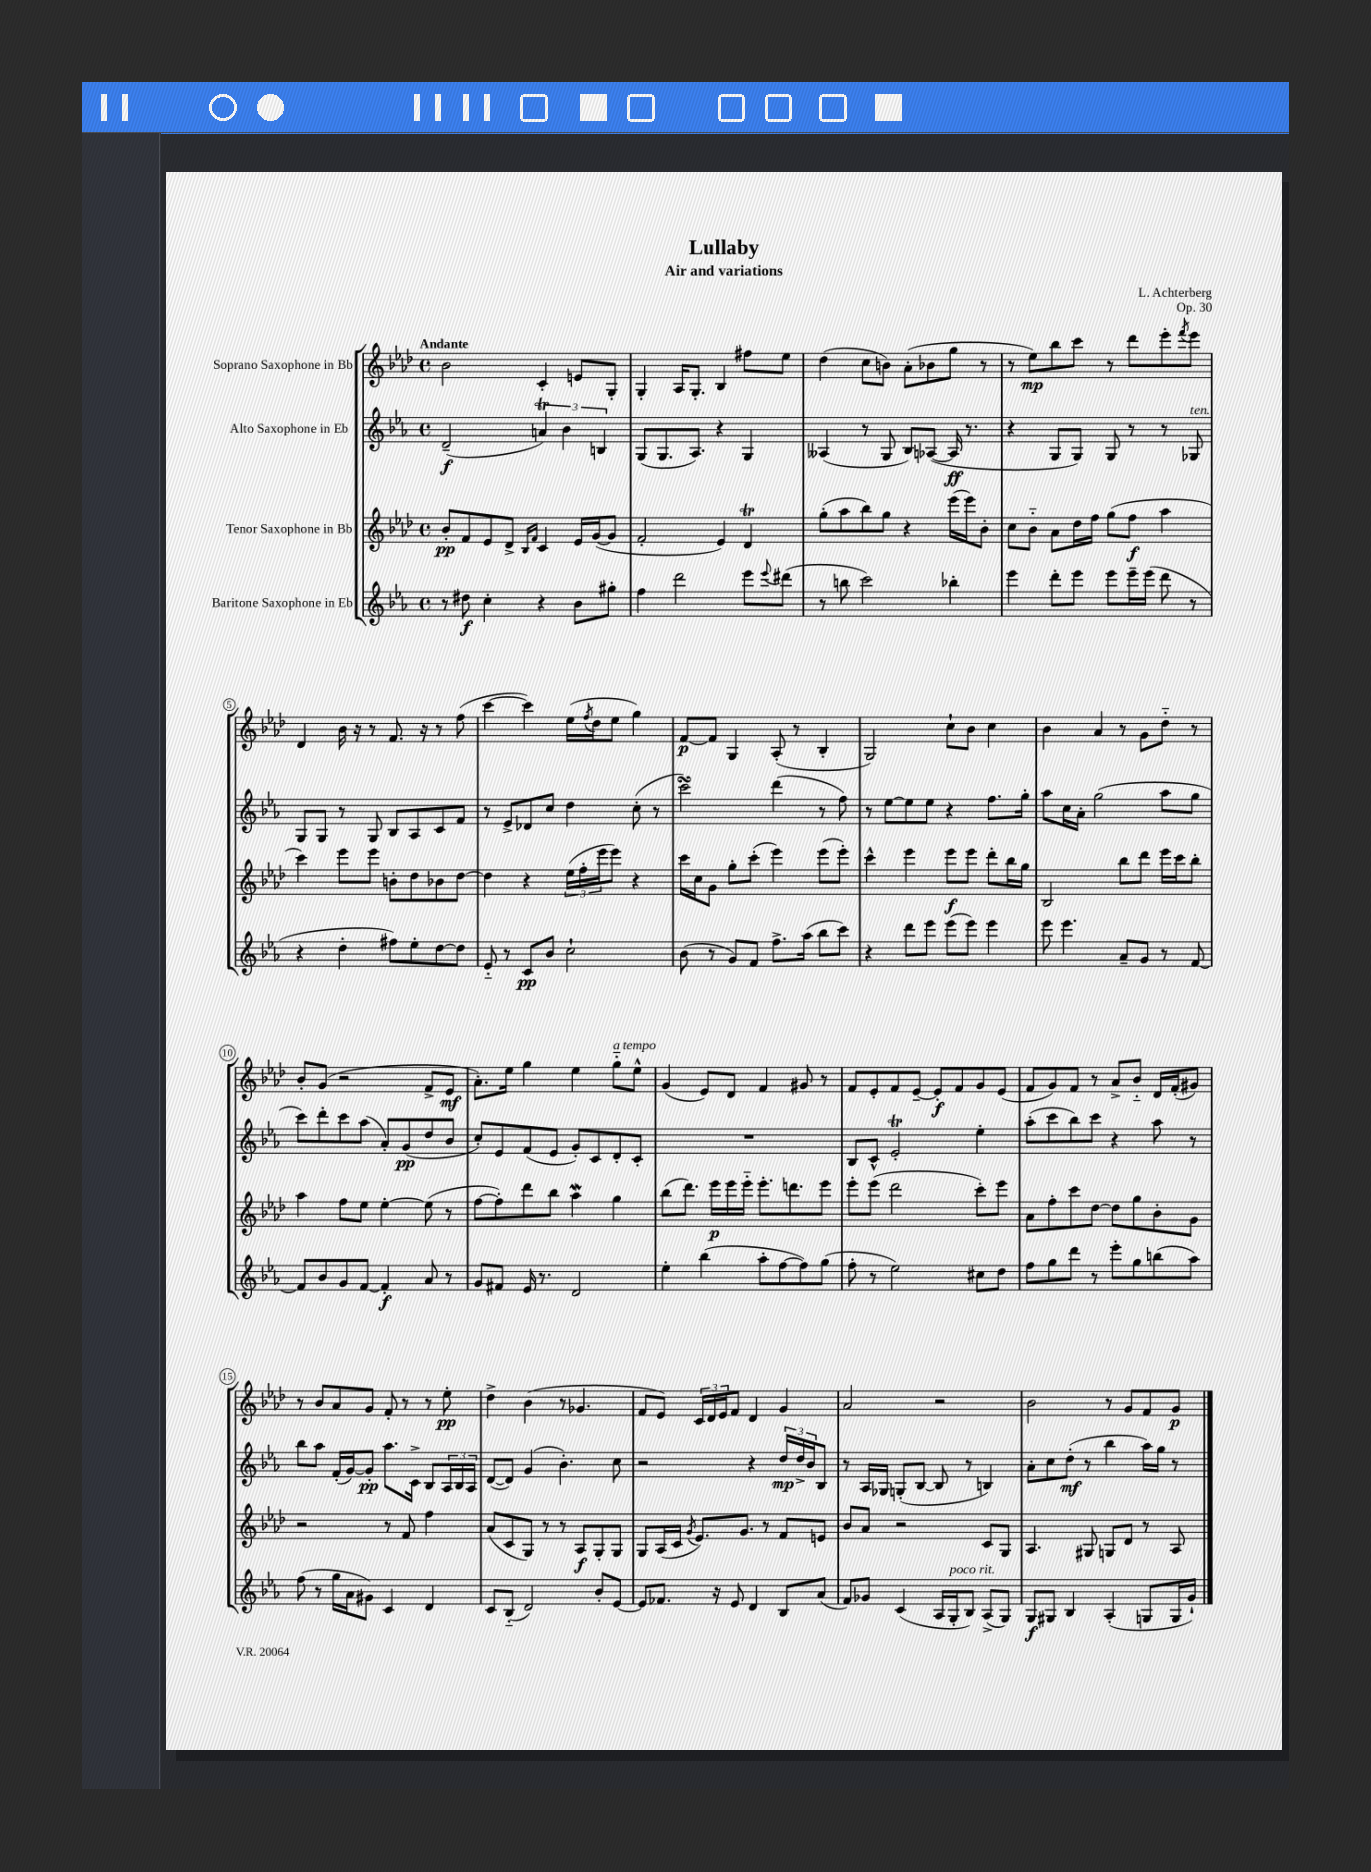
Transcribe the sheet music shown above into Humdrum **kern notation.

**kern	**kern	**kern	**kern
*staff4	*staff3	*staff2	*staff1
*clefG2	*clefG2	*clefG2	*clefG2
*k[b-e-a-]	*k[b-e-a-d-]	*k[b-e-a-]	*k[b-e-a-d-]
*M4/4	*M4/4	*M4/4	*M4/4
*met(c)	*met(c)	*met(c)	*met(c)
8r	8b-'/L	(2d~/	2b-\
8dd#\	8f/	.	.
4cc'\	8e-/	.	.
.	8d-^/J	.	.
.	16qqB-/LL	.	.
.	16qqf/JJ	.	.
4r	4c/	6a/)	4c'/
.	.	6b-\	.
8b-\L	16e-/LL	.	8e/L
.	([16g/J	.	.
.	.	6B/	.
8gg#'\J	8g/]J	.	8G'/J
=	=	=	=
4ff\	2f'/	(8G/L	4G'/
.	.	8.G/	.
2ddd\	.	.	16A-/LK
.	.	8.A-/J)	8.G'/J
.	4e-/)	4r	4B-/
8eee-\L	4d-/	4G/	8ff#\L
8qqeee-/	.	.	.
(8ddd#\J	.	.	8ee-\J
=	=	=	=
8r	(8gg'\L	(4A--/	(4dd-\
8bb\	8aa-\	.	.
2ccc\)	8bb-\)	8r	8cc\L
.	8gg\J	8G/	8b\J)
.	4r	8B-/L)	(8a-'\L
.	.	([8A-/J	8b-\
4bb-'\	(16eee-\LL	16A-/]	8gg\J
.	16eee-\J)	8.r	.
.	8b-'\J	.	8r
=	=	=	=
4eee-\	8cc\L	4r	8r
.	8b-'~\J	.	8ee-\L)
8ddd'\L	8a-\L	8G/L	8bb-\
8eee-\J	16dd-\L	8G/J)	8ccc\J
.	16ff\JJ	.	.
8eee-\L	(8gg\L	8G/	8r
16eee-~\L	8ff\J	8r	8ddd-\L
(16eee-\JJ	.	.	.
8ddd\	4aa-\	8r	8eee-'\
.	.	.	8qfff/
8r	.	8G-/	8eee-\J
=	=	=	=
4r	4ccc\)	8G/L	4d-/
.	.	8G/J	.
4dd'\	8eee-\L	8r	16b-\
.	.	.	16r
.	8eee-\J	8G/	8r
8ff#\L)	8b'\L	8B-/L	8.f/
8ee-'\	8dd-\	8A-/	.
.	.	.	16r
[8dd\	8b-\	8c/	8r
8dd\]J	[8dd-\J	8f/J	(8ff\
=	=	=	=
8e-'~/	4dd-\]	8r	[4ccc\
8r	.	8e-^/L	.
8c/L	4r	8d-/	4ccc\])
8b-/J	.	8cc/J	.
2cc`\	(24ee-\LL	4dd\	(16ee-\LL
.	24ff'\	.	.
.	.	.	8qff/
.	.	.	16dd-\J
.	24eee-\J	.	.
.	8eee-\J)	.	8ee-\J
.	4r	(8cc'\	4gg\)
.	.	8r	.
=	=	=	=
(8b-\	16ccc\LL	2ccc\)	[8f/L
.	16cc\J	.	.
8r	8g\J	.	8f/]J
8g/L)	8gg'\L	.	4G/
8f/J	(8ccc'\J	.	.
8.ff^\L	4eee-\)	(4ddd\	(8A-'/
.	.	.	8r
(16aa-\Jk	.	.	.
8bb-\L	(8eee-\L	8r	4B-'/
8ccc\J)	8eee-'\J)	8ff\)	.
=	=	=	=
4r	4ccc^^\	8r	2G/)
.	.	[8ee-\L	.
8ddd\L	4eee-\	8ee-\]	.
8eee-\J	.	8ee-\J	.
(8eee-\L	8eee-\L	4r	8cc`\L
8eee-\J)	8eee-\J	.	8b-\J
4eee-\	8ddd-'\L	8.ff\L	4cc\
.	16bb-\L	.	.
.	16gg\JJ	16gg'\Jk	.
=	=	=	=
8eee-\	2B-/	8aa-\L	4b-\
4.eee-\	.	16cc\L	.
.	.	16a-'\JJ	.
.	.	(2gg\	4a-/
8a-~/L	8bb-\L	.	8r
8g/J	8ddd-\J	.	8g\L
8r	16eee-\LL	8aa-\L	8dd-'~\J
.	16ccc\J	.	.
[8f/	8bb-'\J	8gg\J	8r
=	=	=	=
8f/]L	4aa-\	8ccc\L)	8b-'/L
8b-/	.	8ddd'\	(8g/J
8g/	8ff\L	8ccc\	2r
[8f/J	8ee-\J	(8aa-\J	.
4f'/]	[4ee-'\	8a-'/L)	.
.	.	(8g/	.
8a-/	(8ee-\]	8dd/	8f^/L
8r	8r	8b-/J	8e-/J
=	=	=	=
8g/L	[8ff\L	8cc'/L)	8.a-'\L)
8f#/J	8ff'\])	8e-/	.
.	.	.	16ee-\Jk
16e-/	8ddd-\	(8f/	4gg\
8.r	.	.	.
.	8bb-\J	8e-/J	.
2d/	4aa-\	8g'/L)	4ee-\
.	.	8c/	.
.	4gg\	8d'/	8gg'~\L
.	.	8c'/J	8ee-^^\J
=	=	=	=
4ee-'\	(8bb-\L	1r	(4g/
.	8.ddd-\J)	.	.
(4bb-\	.	.	8e-/L)
.	16eee-\LL	.	.
.	16eee-\	.	8d-/J
.	16eee-'~\JJ	.	.
8aa-'\L	8.eee-'\L	.	4f/
[8ff\	.	.	.
.	8.ddd\	.	.
8ff\])	.	.	8g#/
(8gg\J	8eee-\J	.	8r
=	=	=	=
8ff'\	8eee-'\L	8B-/L	8f/L
8r	(8eee-\J	8c^^/J	8e-'/
2ee-\)	2ddd-\	2e-'/	8f/
.	.	.	[8e-~/J
.	.	.	8e-'/]L
.	.	.	8f/
8cc#\L	8ccc'\L)	4ee-'\	8g/
8dd\J	8eee-\J	.	(8e-/J
=	=	=	=
8ff\L	8a-\L	(8aa-'\L	8f/L
8gg\	8ff'\	8ccc\	8g/)
8ddd\J	8ccc\	8bb-\)	8f/J
8r	[8dd-\J	8ccc\J	8r
8eee-'\L	8dd-\]L	4r	8a-^/L
8gg\	8gg\	.	8b-'~/J
(8bb\	8b-'\	8aa-\	16d-/LL
.	.	.	(16f'/J
8aa-\J)	8g\J	8r	8g#/J)
=	=	=	=
(8ff\	2r	8bb-\L	8r
8r	.	8aa-\J	8b-/L
16gg\LL	.	(16f'/LL	8a-/
16a-\J	.	[16g/J)	.
8g#\J)	.	8g'/]J	8g/J
4c/	8r	8.aa-\L	8f'/
.	8f/	.	8r
.	.	16c^\Jk	.
4d/	4ff\	8B-/L	8r
.	.	24A-/L	8ee-'\
.	.	24B-/	.
.	.	24A-/JJ	.
=	=	=	=
8c/L	(8a-/L	([8d/L	4dd-^\
(8B-'~/J	8c/	8d/]J)	.
2d/)	8G/J)	(4g/	(4b-\
.	8r	.	.
.	8r	4.b-'\)	8r
.	8A-/L	.	4.g-/
8b-'/L	8G'/	.	.
[8e-/J	8G/J	8cc\	.
=	=	=	=
8e-/]L	8G/L	2r	8f/L
8.f-/J	(16A-/L	.	8e-/J)
.	16c/JJ	.	.
.	8qg/	.	.
.	8.e-/L)	.	24c/LL
.	.	.	24d-/
16r	.	.	.
.	.	.	24e-/J
8e-/	.	.	8f/J
.	8.g/J	.	.
4d/	.	4r	4d-/
.	8r	.	.
8B-/L	8f/L	24dd/LL	4g/
.	.	24dd^/	.
.	.	24b-/J	.
(8a-/J	8e/J	8B-/J	.
=	=	=	=
8f/L)	8b-/L	8r	2a-/
8g-/J	8a-/J	16A-/LL	.
.	.	16G-/JJ	.
(4c/	2r	(8G'/L	.
.	.	[8B-/J	.
16A-/LL	.	8B-/]	2r
16G'/J	.	.	.
8B-/J)	.	8r	.
(8A-^/L	8c/L	4B/)	.
8G/J)	8G/J	.	.
=	=	=	=
8G/L	4.A-/	8a-'\L	2b-\
8G#/J	.	8cc\	.
4B-/	.	(8dd'\J	.
.	8G#/	8r	.
(4A-'/	8G/L	4bb-\	8r
.	8d-/J	.	8g/L
8G/L	8r	16aa-\LL)	8f/
.	.	16gg\JJ	.
16G/L	8A-/	8r	8g/J
16g`/JJ)	.	.	.
==	==	==	==
*-	*-	*-	*-
